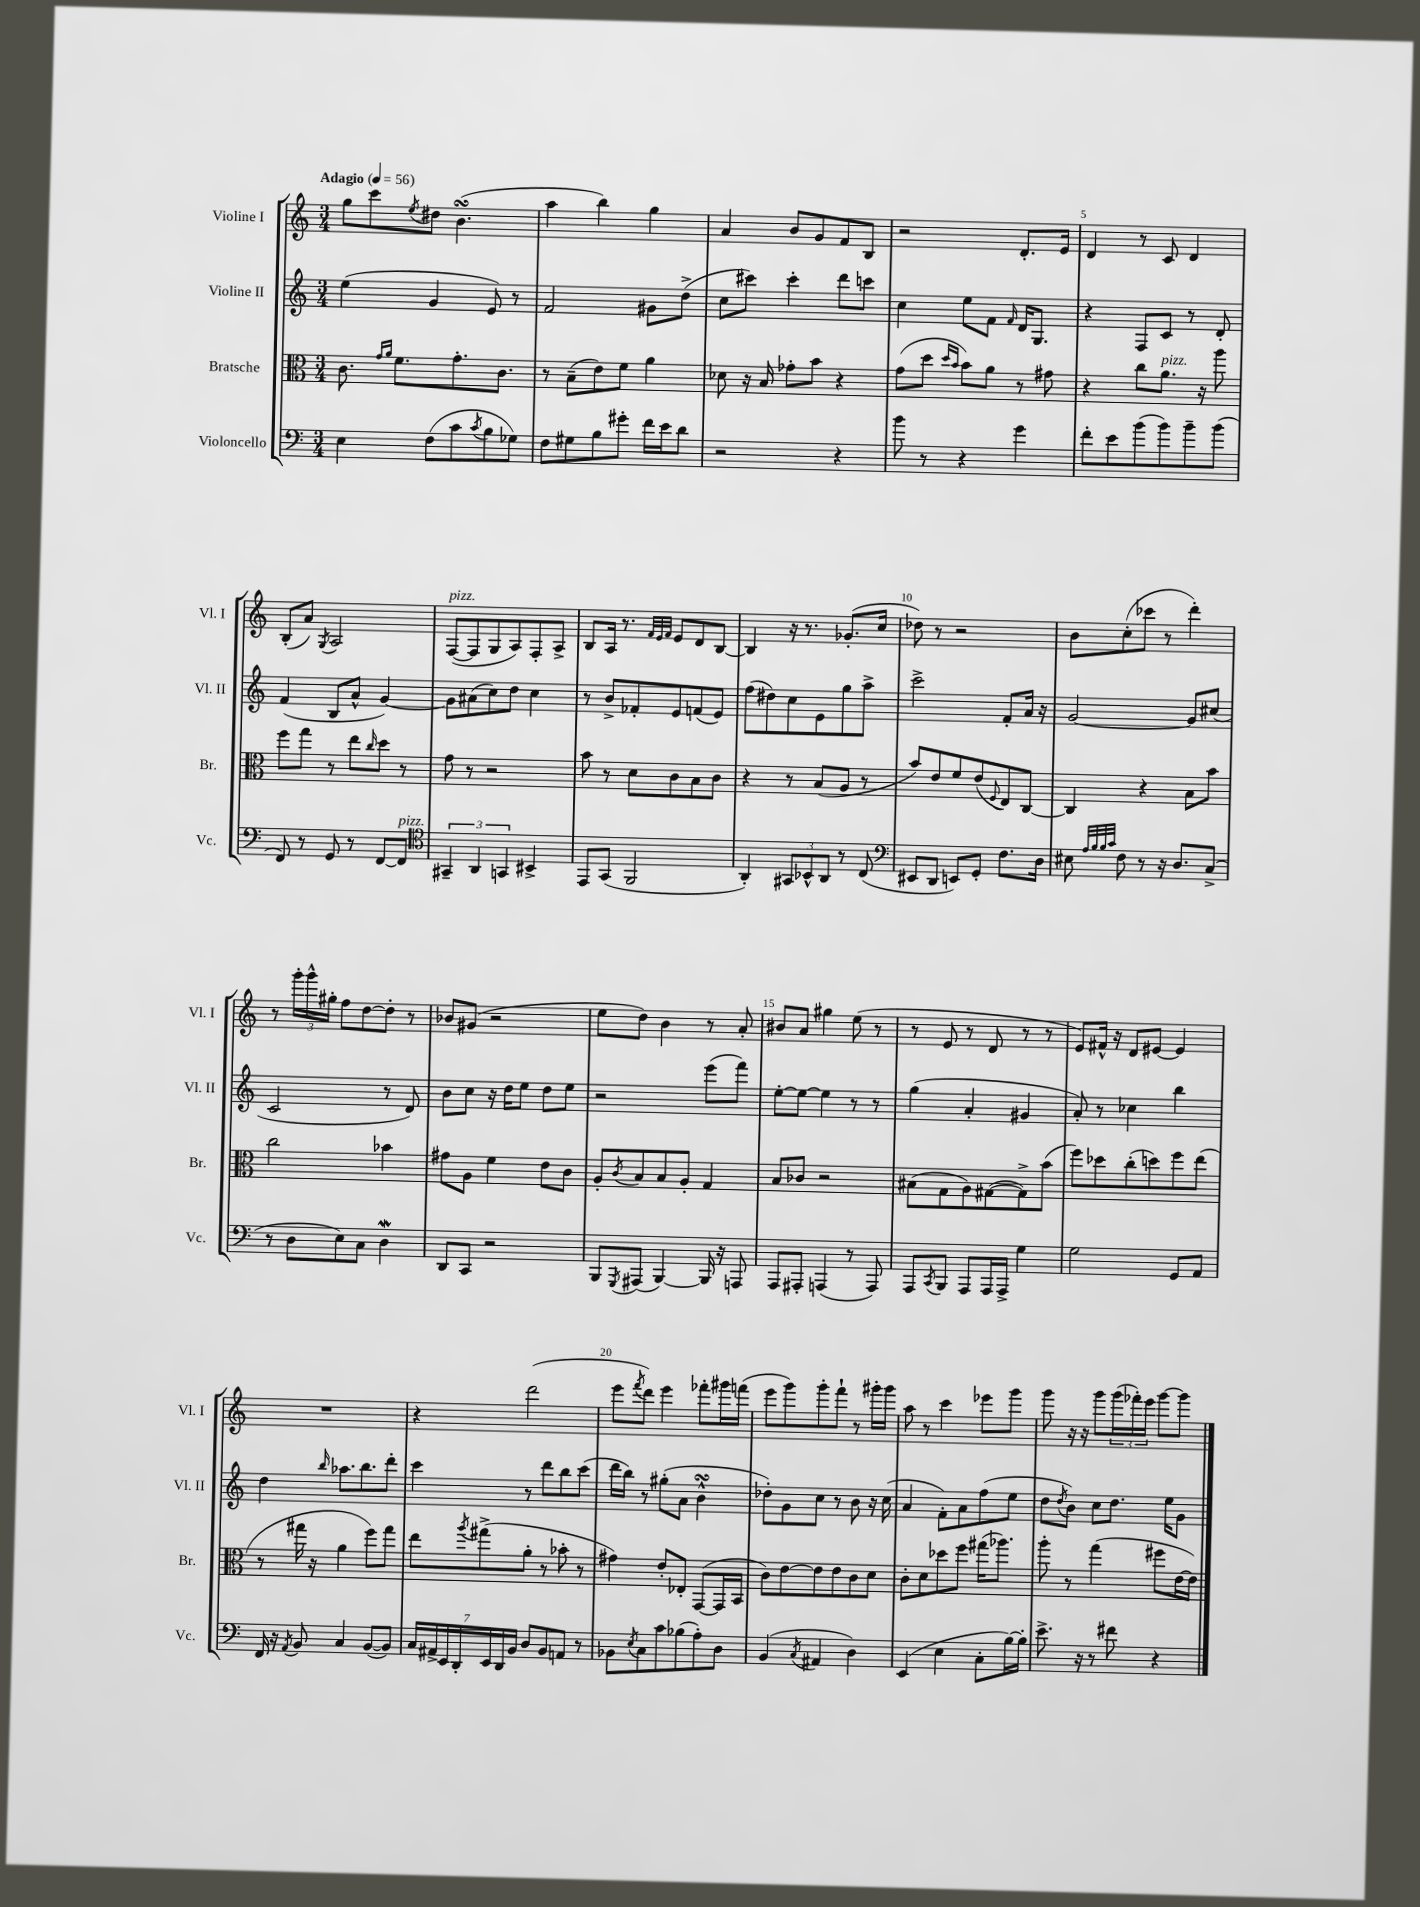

**kern	**kern	**kern	**kern
*staff4	*staff3	*staff2	*staff1
*clefF4	*clefC3	*clefG2	*clefG2
*k[]	*k[]	*k[]	*k[]
*M3/4	*M3/4	*M3/4	*M3/4
*MM56	*MM56	*MM56	*MM56
4E	8.c	(4ee	8gg
.	.	.	8ccc
.	16qqg	.	.
.	16qqa	.	.
.	8.f	.	.
.	.	.	8qee
(8F	.	4g	8dd#
8c	8.g'	.	(4.b
8qc	.	.	.
8B	.	8e)	.
.	8.c	.	.
8G-)	.	8r	.
=	=	=	=
8F	8r	2f	4aa
8G#	(8B~	.	.
8B	8e)	.	4bb)
8g#'	8f	.	.
16f	4a	8g#	4gg
16e	.	.	.
8d	.	(8dd^	.
=	=	=	=
2r	8d-	8cc	4a
.	16r	8ccc#)	.
.	16B	.	.
.	8g-'	4ccc#'	8b
.	8b	.	8g
4r	4r	8ddd	8f
.	.	8ccc	8B
=	=	=	=
8b	(8g	4cc	2r
8r	8dd	.	.
.	16qqdd	.	.
.	16qqb	.	.
4r	8b)	8ee	.
.	8a	8f	.
.	.	16qqf	.
4g	8r	16d	8.d'
.	.	8.G	.
.	8g#	.	.
.	.	.	16e
=	=	=	=
8f'	4r	4r	4d
8e	.	.	.
(8b	8cc	8F	8r
8b)	8.a	8c	8c
8b~	.	8r	4d
.	16r	.	.
(8b	8aa	8d'	.
=	=	=	=
8FF)	8ff	(4f	(8B'
8r	8gg	.	8a)
.	.	.	8qG
8GG	8r	8B	2A
8r	8ee	8a^^	.
.	16qqcc	.	.
[8FF	8dd	[4g)	.
8FF]	8r	.	.
=	=	=	=
*clefC4	*	*	*
6GG#~	8g	8g]	([8F
.	8r	(8a#	8F]
6AA	.	.	.
.	2r	8cc)	8G
6GG	.	.	.
.	.	8dd	8A)
4BB#^	.	4cc	8F'
.	.	.	8A^
=	=	=	=
8EE	8b	8r	8B
(8GG	8r	8b^	16A
.	.	.	8.r
2FF	8d	8f-'	.
.	.	.	32qqf
.	.	.	32qqe
.	.	.	32qqf
.	8c	8e	8e
.	8B	(8f	8d
.	8c	8e)	[8B
=	=	=	=
4AA')	4r	(8ff	4B]
.	.	8dd#)	.
12GG#	8r	8cc	16r
.	.	.	8.r
12BB-^^	.	.	.
.	(8B	8e	.
12AA	.	.	.
8r	8A	8gg	(8.g-'
(8C	8r	8aa^	.
.	.	.	16cc
=	=	=	=
*clefF4	*	*	*
8EE#	8b)	2ccc^	8dd-)
8DD	8e	.	8r
8EE)	8f	.	2r
8GG'	(8e	.	.
.	8qqF	.	.
8.F	8E)	8f'	.
.	[8C	16a	.
16D	.	16r	.
=	=	=	=
8E#	4C]	[2g	8b
32qqA	.	.	.
32qqB	.	.	.
32qqB	.	.	.
32qqc	.	.	.
8F	.	.	(8cc'
8r	4r	.	8ccc-
16r	.	.	8r
8.D	.	.	.
.	8B	8g]	4ddd')
(8C^	8b	(8cc#	.
=	=	=	=
8r	2cc	2c	8r
8D	.	.	24ggg'
.	.	.	24ggg^^
.	.	.	24gg#'
8E)	.	.	8ff
8C	.	.	[8dd
4D	4b-	8r	8dd']
.	.	8d)	8r
=	=	=	=
8DD	8g#	8b	8b-
8CC	8A	8cc	(8g#
2r	4f	16r	2r
.	.	16dd	.
.	.	8ee	.
.	8e	8dd	.
.	8c	8ee	.
=	=	=	=
8BBB	8A'	2r	8ee
8qGGG	8qc	.	.
(8AAA#	8B	.	8dd)
[4BBB)	8B	.	4b
.	8A'	.	.
16BBB]	4G	(8eee	8r
16r	.	.	.
8AAA	.	8fff)	8a'
=	=	=	=
8AAA	8B	[8ee'	8b#
8AAA#'	8c-	8ee_	8a
(4AAA	2r	4ee]	4gg#
8r	.	8r	(8ee
8AAA)	.	8r	8r
=	=	=	=
8AAA	(8B#	(4gg	8r
8qCC	.	.	.
8BBB	8G	.	8e
8AAA	8A)	4a'	8r
16AAA	([8G#	.	8d
16AAA^	.	.	.
4G	8G#^])	4g#	8r
.	(8b	.	8r
=	=	=	=
2G	8ff)	8a')	8e)
.	8dd-	8r	16f#^^
.	.	.	16r
.	(8cc'	4cc-	8d
.	8dd)	.	[8e#
8GG	8ff	4bb	4e#]
8AA	(8ee	.	.
=	=	=	=
16FF	8r	4dd	2.r
16r	.	.	.
8qAA	.	.	.
8BB	16gg#	.	.
.	16r	.	.
.	.	16qqbb	.
4C	4a	8.aa-	.
.	.	8.bb	.
([8BB	8ff)	.	.
8BB])	8gg#	8ddd'	.
=	=	=	=
28C	8ee	4ccc	4r
28AA#^	.	.	.
28EE	.	.	.
28DD'	.	.	.
.	8qaa	.	.
.	(8gg#^	.	.
28EE	.	.	.
28DD	.	.	.
28BB	.	.	.
8D	8a'	8r	(2ddd
8BB	8r	8ddd	.
8AA	8b-'	8bb	.
8r	8r	(8ccc	.
=	=	=	=
8BB-	4g#)	16ddd	8eee
.	.	16bb)	.
8qE	.	.	8qfff
8C	.	8r	8ddd)
8c	8e'	(8gg#'	4eee
(8B-	8E-'	8a	.
8A')	([8GG	4b^^	8fff-'
8D	16GG]	.	16ggg#
.	16BB	.	(16fff
=	=	=	=
(4BB	8c)	8dd-')	8eee
.	[8e	8g	8ggg)
8qC	.	.	.
4AA#	8e]	8cc	8ggg'
.	8e	8r	8fff`
4D)	8c	8b	8r
.	8d	16r	16ggg#'
.	.	(16cc	16ggg#
=	=	=	=
(4EE	8c'	4a	8aa
.	8d	.	8r
4E	8dd-	8f')	4ccc
.	8ff	8a	.
8C'	(16gg#	(8ff	8eee-
.	8.aa-)	.	.
[16B)	.	8ee	8ggg
16B']	.	.	.
=	=	=	=
8.e^	8aa'	8dd	8ggg
.	.	8qdd	.
.	8r	8b)	16r
16r	.	.	16r
8r	(4gg	8cc	8ggg
8f#	.	8.dd	(24ggg
.	.	.	24fff-')
.	.	.	24eee
4r	8ff#	.	[8ggg
.	.	16ee	.
.	[16e	8g	8ggg]
.	16e])	.	.
==	==	==	==
*-	*-	*-	*-
